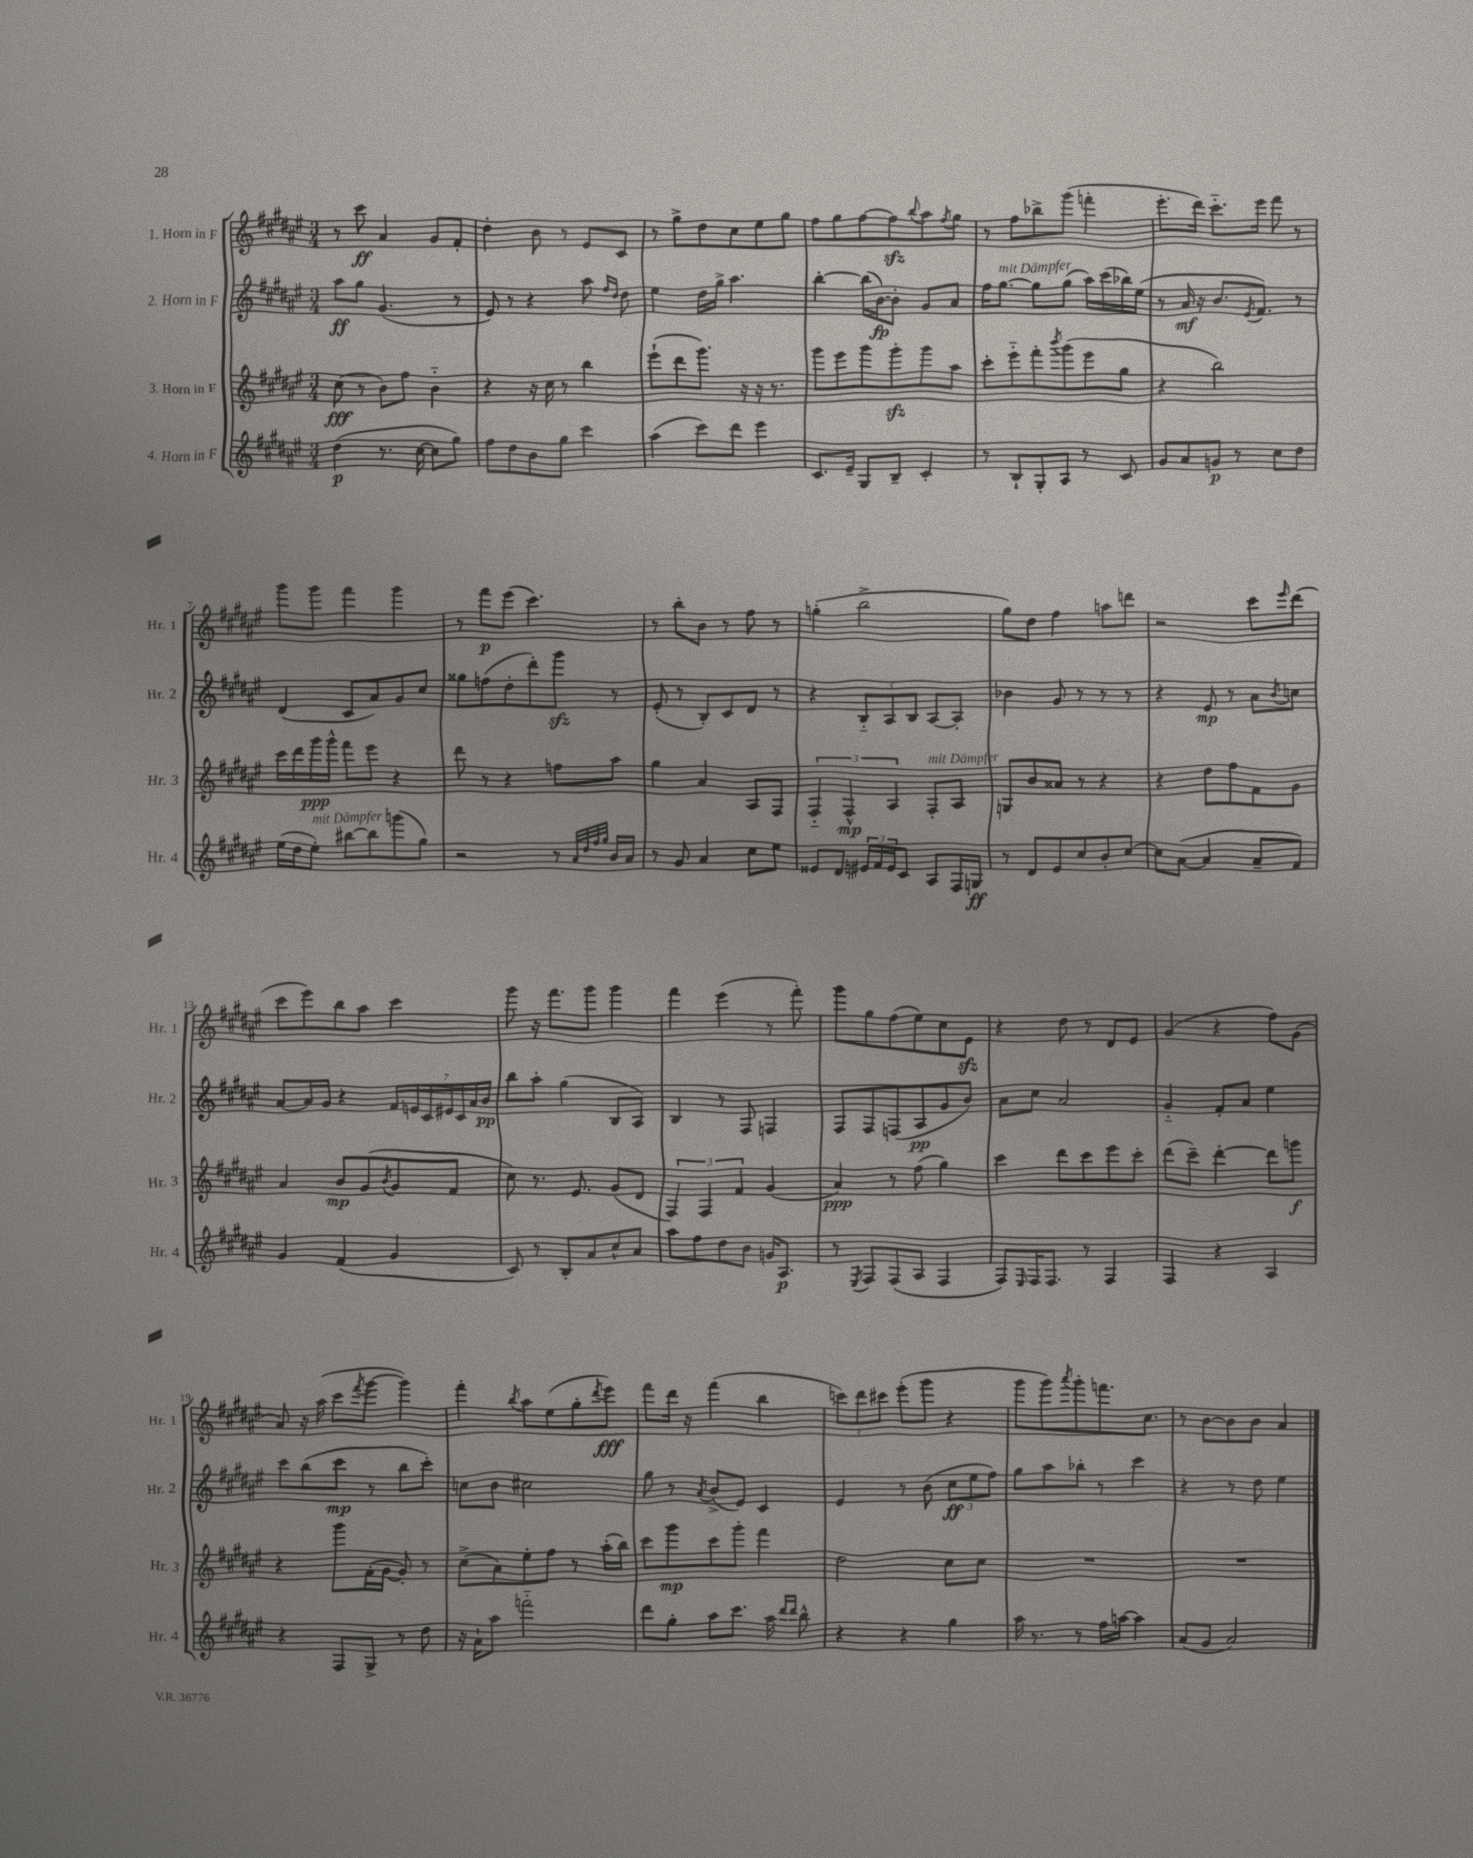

**kern	**dynam	**kern	**dynam	**kern	**dynam	**kern	**dynam
*part4	*part4	*part3	*part3	*part2	*part2	*part1	*part1
*staff4	*staff4	*staff3	*staff3	*staff2	*staff2	*staff1	*staff1
*I"4. Horn in F	*	*I"3. Horn in F	*	*I"2. Horn in F	*	*I"1. Horn in F	*
*I'Hr. 4	*	*I'Hr. 3	*	*I'Hr. 2	*	*I'Hr. 1	*
*clefG2	*	*clefG2	*	*clefG2	*	*clefG2	*
*k[f#c#g#d#a#e#]	*	*k[f#c#g#d#a#e#]	*	*k[f#c#g#d#a#e#]	*	*k[f#c#g#d#a#e#]	*
*M3/4	*	*M3/4	*	*M3/4	*	*M3/4	*
=1	=1	=1	=1	=1	=1	=1	=1
(4dd#\	p	(8cc#\	fff	8aa#\L	ff	8r	.
.	.	8r	.	8gg#\J	.	8ccc#\	ff
8.r	.	8b\L)	.	(4.g#/	.	4a#/	.
.	.	8ff#\J	.	.	.	.	.
[16cc#\	.	.	.	.	.	.	.
8cc#\L]	.	4b\	.	.	.	8g#/L	.
8gg#\J)	.	.	.	8r	.	8f#'/J	.
=2	=2	=2	=2	=2	=2	=2	=2
8ff#\L	.	4r	.	8e#/)	.	4dd#'\	.
8dd#\	.	.	.	8r	.	.	.
8b\	.	16r	.	4r	.	8b\	.
.	.	16cc#\	.	.	.	.	.
8gg#\J	.	8r	.	.	.	8r	.
4ccc#\	.	4bb\	.	8aa#\	.	8e#/L	.
.	.	.	.	16qqff#/LL	.	.	.
.	.	.	.	16qqdd#/JJ	.	.	.
.	.	.	.	8dd#\	.	8c#/J	.
=3	=3	=3	=3	=3	=3	=3	=3
(4aa#\	.	(8eee#`\L	.	4ee#\	.	8r	.
.	.	8ddd#\	.	.	.	8gg#^\L	.
8ccc#\L)	.	8.ggg#\J)	.	16dd#\LL	.	8dd#\	.
.	.	.	.	16gg#^\JJ	.	.	.
8ddd#\J	.	.	.	4.aa#\	.	8cc#\	.
.	.	16r	.	.	.	.	.
4eee#\	.	16r	.	.	.	8ee#\	.
.	.	8.r	.	.	.	.	.
.	.	.	.	.	.	8gg#\J	.
=4	=4	=4	=4	=4	=4	=4	=4
8.c#/L	.	8ggg#\L	.	[4bb'\	.	8ff#\L	.
.	.	8eee#\	.	.	.	8gg#\	.
16e#~/Jk	.	.	.	.	.	.	.
8G#/L	.	8ggg#\	.	(16bb\LL]	.	[8ff#\	.
.	.	.	.	[16b\J)	fp	.	.
8B~/J	.	8ggg#zz'\	.	8b'\J]	.	8ff#zz\]	.
.	.	.	.	.	.	8qqbb/	.
4c#'/	.	8ggg#\	.	8g#/L	.	8aa#\	.
.	.	.	.	.	.	8qff#/	.
.	.	8aa#\J	.	8a#/J	.	8gg#\J	.
=5	=5	=5	=5	=5	=5	=5	=5
8r	.	8ccc#'\L	.	16ff#\KL	.	8r	.
!	!	!	!	!LO:TX:a:i:t=mit Dämpfer	!	!	!
.	.	.	.	[8.gg#\J	.	.	.
8B`/L	.	8eee#\	.	.	.	8ff#\L	.
8G#'/	.	8fff#'\	.	8gg#\L]	.	8bb-X^\	.
.	.	8qbbb/	.	.	.	.	.
8A#/J	.	(8ggg#\	.	(8gg#\J	.	(8ggg#\J	.
8r	.	8eee#\	.	16aa#\LL)	.	4fffn'\	.
.	.	.	.	(16ccc#\	.	.	.
8c#/	.	8gg#\J	.	16bb-X\)	.	.	.
.	.	.	.	(16ee#\JJ	.	.	.
=6	=6	=6	=6	=6	=6	=6	=6
8g#/L	.	4r	.	8r	.	8.eee#'\L	.
8a#/	.	.	.	16a#/	mf	.	.
.	.	.	.	16r	.	16ddd#\Jk)	.
8gn/J	p	2bb\)	.	8.b/L	.	8.ccc#\L	.
8r	.	.	.	.	.	.	.
.	.	.	.	8qe#/	.	.	.
.	.	.	.	8.f#/J)	.	16eee#\Jk	.
8cc#\L	.	.	.	.	.	8fff#\	.
8dd#\J	.	.	.	8r	.	8r	.
!!LO:LB:g=z
=7	=7	=7	=7	=7	=7	=7	=7
(16ee#\LL	.	16ccc#\LL	.	(4d#/	.	8ggg#\L	.
16dd#\J	.	16ddd#\	.	.	.	.	.
!LO:TX:a:i:t=mit Dämpfer	!	!	!	!	!	!	!
8ee#'\J)	.	16ggg#\	ppp	.	.	8ggg#\J	.
.	.	16ggg#^^\JJ	.	.	.	.	.
[8bb#X\L	.	8fff#\L	.	8c#/L	.	4fff#\	.
8bb#\]	.	8eee#\J	.	8a#/)	.	.	.
(8gggn\	.	4r	.	8g#/	.	4ggg#\	.
8gg#\J)	.	.	.	8cc#/J	.	.	.
=8	=8	=8	=8	=8	=8	=8	=8
2r	.	8ddd#\	.	8gg##X\L	.	8r	.
.	.	8r	.	(8ffn\	.	8fff#\L	p
.	.	4r	.	8dd#'\	.	(8eee#\J	.
.	.	.	.	8ddd#'\)	.	4.ccc#\)	.
8r	.	8ffn\L	.	8ggg#zz\J	.	.	.
32qqa#/LLL	.	.	.	.	.	.	.
32qqdd#/	.	.	.	.	.	.	.
32qqff#/	.	.	.	.	.	.	.
32qqgg#/JJJ	.	.	.	.	.	.	.
16b/LL	.	8aa#\J	.	8r	.	.	.
16a#/JJ	.	.	.	.	.	.	.
=9	=9	=9	=9	=9	=9	=9	=9
8r	.	4gg#\	.	(8e#'/	.	8r	.
8g#/	.	.	.	8r	.	8bb'\L	.
4a#/	.	4a#/	.	8B'/L)	.	8b\J	.
.	.	.	.	8c#/	.	8r	.
8cc#\L	.	8A#/L	.	8d#/J	.	8ff#\	.
8ee#\J	.	8F#/J	.	8r	.	8r	.
=10	=10	=10	=10	=10	=10	=10	=10
8e##X/L	.	6F#/	.	4r	.	(4ggn'\	.
8d#/J	.	.	.	.	.	.	.
.	.	6F#^^/	mp	.	.	.	.
24e#X/LL	.	.	.	12B/L	.	2bb^\	.
24f#/	.	.	.	.	.	.	.
24e#/J	.	6A#/	.	12A#/	.	.	.
8c#/J	.	.	.	.	.	.	.
.	.	.	.	12B/J	.	.	.
!	!	!LO:TX:a:i:t=mit Dämpfer	!	!	!	!	!
8A#/L	.	8F#'/L	.	[8A#/L	.	.	.
16F#/L	.	8A#/J	.	8A#'/J]	.	.	.
16Gn/JJ	ff	.	.	.	.	.	.
=11	=11	=11	=11	=11	=11	=11	=11
8r	.	8Gn/L	.	4b-X\	.	8gg#\L)	.
8d#/L	.	8b/	.	.	.	8dd#\J	.
8e#/	.	8a##X/J	.	8g#/	.	4ff#\	.
8cc#/	.	8r	.	8r	.	.	.
8b'/	.	4r	.	8r	.	8aan\L	.
[8cc#/J	.	.	.	8r	.	8dddn\J	.
=12	=12	=12	=12	=12	=12	=12	=12
8cc#\L]	.	4r	.	4r	.	2r	.
([8a#\J	.	.	.	.	.	.	.
4a#/]	.	8dd#\L	.	8e#/	mp	.	.
.	.	8ff#\	.	8r	.	.	.
8a#~/L	.	8f#\	.	8a#\L	.	8ccc#\L	.
.	.	.	.	8qb/	.	16qqeee#/	.
8f#/J)	.	8g#\J	.	8ccn\J	.	(8ddd#\J	.
!!LO:LB:g=z
=13	=13	=13	=13	=13	=13	=13	=13
4g#/	.	4a#/	.	[8a#/L	.	8ccc#\L	.
.	.	.	.	16a#/L]	.	8eee#\)	.
.	.	.	.	16g#/JJ	.	.	.
(4f#/	.	8b/L	mp	4r	.	8bb\	.
.	.	(8g#/	.	.	.	8aa#\J	.
.	.	8qb/	.	.	.	.	.
4g#/	.	8g#/	.	28f#/LL	.	4ccc#\	.
.	.	.	.	28en/	.	.	.
.	.	.	.	28c#/	.	.	.
.	.	.	.	28e#X/	.	.	.
.	.	8f#/J	.	.	.	.	.
.	.	.	.	28c#/	.	.	.
.	.	.	.	28a#/	.	.	.
.	.	.	.	28b/JJ	pp	.	.
=14	=14	=14	=14	=14	=14	=14	=14
8c#/)	.	8cc#\)	.	8bb\L	.	8ggg#\	.
8r	.	8.r	.	8aa#'\J	.	16r	.
.	.	.	.	.	.	8.fff#\L	.
8B'/L	.	.	.	(4gg#\	.	.	.
.	.	8.e#/	.	.	.	.	.
8a#/	.	.	.	.	.	8ggg#\J	.
8cc#^^/	.	(8g#/L	.	8B/L	.	4ggg#\	.
8a#/J	.	8d#/J	.	8A#/J)	.	.	.
=15	=15	=15	=15	=15	=15	=15	=15
8aa#\L	.	6F#/)	.	4B/	.	4fff#\	.
8ff#\	.	.	.	.	.	.	.
.	.	6F#/	.	.	.	.	.
8dd#\	.	.	.	8r	.	(4eee#\	.
.	.	6f#/	.	.	.	.	.
8b\J	.	.	.	8F#/	.	.	.
16gn/KL	.	(4g#/	.	4Fn/	.	8r	.
8.A#/J	p	.	.	.	.	.	.
.	.	.	.	.	.	8fff#'\)	.
=16	=16	=16	=16	=16	=16	=16	=16
8r	.	4a#/)	ppp	8F#/L	.	8ggg#\L	.
8qE#/	.	.	.	.	.	.	.
8F#/L	.	.	.	8F#/	.	8gg#\	.
(8F#/	.	8r	.	(8Fn/	.	(8ff#\	.
8A#/J	.	(8ff#\	.	8A#/	pp	8ee#\)	.
4F#/	.	4gg#\)	.	8g#/	.	8cc#\	.
.	.	.	.	8b/J)	.	8e#zz\J	.
=17	=17	=17	=17	=17	=17	=17	=17
8F#/L)	.	4ccc#\	.	8a#\L	.	4r	.
16qqE#/	.	.	.	.	.	.	.
16F#/K	.	.	.	8cc#\J	.	.	.
8.F#/J	.	.	.	.	.	.	.
.	.	8ddd#\L	.	2a#/	.	8dd#\	.
8r	.	8ccc#\	.	.	.	8r	.
4F#/	.	8eee#\	.	.	.	8d#/L	.
.	.	8ccc#'\J	.	.	.	8e#/J	.
=18	=18	=18	=18	=18	=18	=18	=18
4F#/	.	(8ddd#\L	.	4g#/	.	(4g#/	.
.	.	8ccc#~\J)	.	.	.	.	.
4r	.	[4ddd#'\	.	8f#'/L	.	4r	.
.	.	.	.	8a#/J	.	.	.
4A#/	.	8ddd#\L]	.	4ee#\	.	8ff#\L)	.
.	.	8gggn\J	f	.	.	(8g#\J	.
!!LO:LB:g=z
=19	=19	=19	=19	=19	=19	=19	=19
4r	.	4r	.	8ccc#\L	.	8a#/)	.
.	.	.	.	(8bb\	.	16r	.
.	.	.	.	.	.	(16aa#\	.
8F#/L	.	8ggg#\L	.	8ccc#\J	mp	8ccc#\L	.
.	.	.	.	.	.	8qfff#/	.
8G#^/J	.	(16f#'\L	.	8r	.	[8ggg#\J	.
.	.	[16g#\JJ	.	.	.	.	.
8r	.	8g#'/])	.	8bb\L	.	4ggg#\])	.
8dd#\	.	8r	.	8ccc#'\J)	.	.	.
=20	=20	=20	=20	=20	=20	=20	=20
16r	.	(8cc#^\L	.	8ccn\L	.	4fff#'\	.
16a#`\KL	.	.	.	.	.	.	.
8aa#\J	.	8a#\)	.	8b\J	.	.	.
.	.	.	.	.	.	8qbb/	.
2fffn\	.	8ee#'\	.	2cc#X\	.	8aa#\L	.
.	.	8ff#\J	.	.	.	(8ee#\	.
.	.	8r	.	.	.	8gg#'\	.
.	.	.	.	.	.	8qddd#/	.
.	.	(16aa#'\LL	.	.	.	8eee#\J)	fff
.	.	16bb\JJ)	.	.	.	.	.
=21	=21	=21	=21	=21	=21	=21	=21
8ddd#\L	.	8ccc#\L	.	8gg#\	.	8fff#\L	.
8gg#'\J	.	8ggg#\	mp	8r	.	16ddd#\Jk	.
.	.	.	.	.	.	16r	.
.	.	.	.	8qa#/	.	.	.
8aa#\L	.	8ccc#\	.	(8b^/L	.	(4fff#\	.
8.ccc#\J	.	8ggg#'\J	.	8e#/J)	.	.	.
.	.	4fff#\	.	4c#/	.	4bb\	.
16aa#\	.	.	.	.	.	.	.
16qqddd#/LL	.	.	.	.	.	.	.
16qqddd#/JJ	.	.	.	.	.	.	.
8bb^^\	.	.	.	.	.	.	.
=22	=22	=22	=22	=22	=22	=22	=22
4r	.	2dd#\	.	4e#/	.	12cccn\L)	.
.	.	.	.	.	.	12ddd#\	.
.	.	.	.	.	.	12ccc#X\J	.
4r	.	.	.	8r	.	(8eee#'\L	.
.	.	.	.	(8b\	.	8ggg#\J	.
4gg#\	.	8cc#\L	.	12cc#\L	ff	4r	.
.	.	.	.	12ee#\	.	.	.
.	.	8cc#\J	.	.	.	.	.
.	.	.	.	12ff#\J)	.	.	.
=23	=23	=23	=23	=23	=23	=23	=23
16aa#\	.	2.r	.	8gg#\L	.	8ggg#\L	.
8.r	.	.	.	.	.	.	.
.	.	.	.	8aa#\	.	8ggg#\)	.
.	.	.	.	.	.	8qaaa#/	.
8r	.	.	.	8bb-X'\J	.	8ggg#'\	.
16ff#\LL	.	.	.	8r	.	8.fffn\	.
[16aan\JJ	.	.	.	.	.	.	.
4aa\]	.	.	.	4ccc#\	.	.	.
.	.	.	.	.	.	8.cc#\J	.
=24	=24	=24	=24	=24	=24	=24	=24
(8a#/L	.	2.r	.	4r	.	8r	.
8g#/J	.	.	.	.	.	[8b\L	.
2a#/)	.	.	.	8r	.	8b\]	.
.	.	.	.	8dd#\	.	8b\J	.
.	.	.	.	4ee#\	.	4a#/	.
==	==	==	==	==	==	==	==
*-	*-	*-	*-	*-	*-	*-	*-
